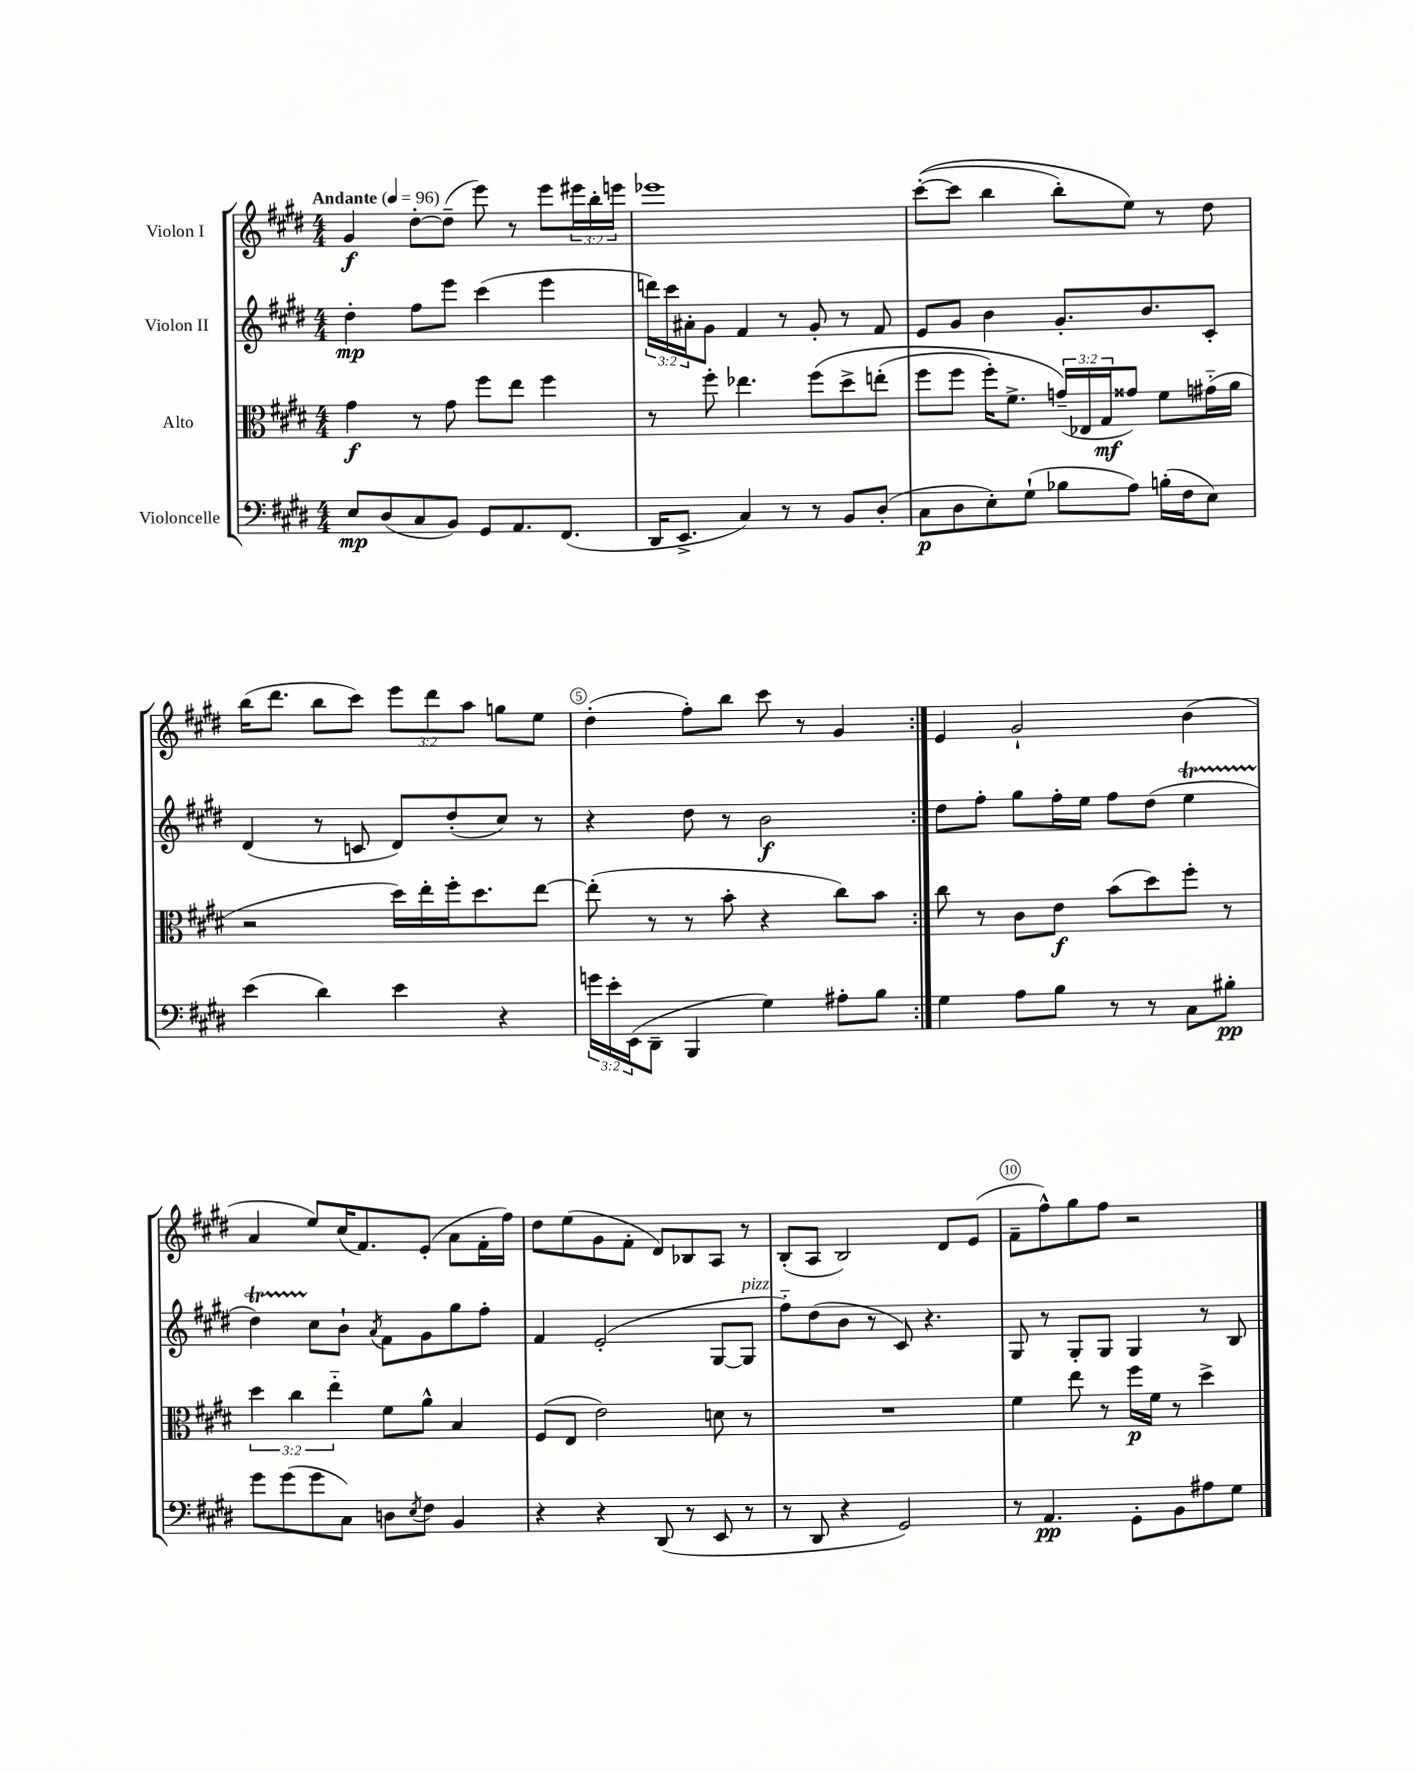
<<
\new StaffGroup <<
\new Staff = "s0" \with { instrumentName = "Violon I" } {
    \clef treble \key e \major \numericTimeSignature \time 4/4 \override Staff.TupletNumber.text = #tuplet-number::calc-fraction-text \tempo "Andante" 4 = 96
    \repeat volta 2 { gis'4\f dis''8~-. dis''8--( e'''8) r8 e'''8 \tuplet 3/2 { eis'''16 b''16-. e'''16 } |
    ees'''1 |
    cis'''8~-.(\( cis'''8 b''4 b''8-.) e''8\) r8 dis''8 |
    b''16( dis'''8. b''8 cis'''8) \tuplet 3/2 { e'''8 dis'''8 a''8 } g''8 e''8 |
    dis''4-.( fis''8-.) b''8 cis'''8 r8 gis'4 | }
    e'4 gis'2-! b'4( |
    a'4 e''8) cis''16( fis'8.) e'8-.( a'8 fis'16-. fis''16) |
    dis''8 e''8( gis'8 fis'8-. dis'8) bes8 a8 r8 |
    b8-.( a8 b2) dis'8 e'8( |
    fis'8-- fis''8-^) gis''8 fis''8 r2 \bar "|." |
}
\new Staff = "s1" \with { instrumentName = "Violon II" } {
    \clef treble \key e \major \numericTimeSignature \time 4/4 \override Staff.TupletNumber.text = #tuplet-number::calc-fraction-text
    \repeat volta 2 { dis''4-.\mp fis''8 e'''8 cis'''4( e'''4 |
    \tuplet 3/2 { d'''16) cis'''16 ais'16-. } gis'8 fis'4 r8 gis'8-. r8 fis'8 |
    e'8 gis'8 b'4 gis'8.-. b'8. cis'8-. |
    dis'4( r8 c'8 dis'8) dis''8-.( cis''8) r8 |
    r4 dis''8 r8 b'2\f | }
    dis''8 fis''8-. gis''8 fis''16-. e''16 fis''8 dis''8( e''4\startTrillSpan |
    dis''4) cis''8\stopTrillSpan b'8-! \acciaccatura { a'8 } fis'8 gis'8 gis''8 fis''8-. |
    fis'4 e'2-.( gis8~ gis8^\markup { \italic "pizz." } |
    fis''8-_) dis''8( b'8 r8 cis'8) r4. |
    gis8 r8 gis8-. gis8 gis4 r8 b8 \bar "|." |
}
\new Staff = "s2" \with { instrumentName = "Alto" } {
    \clef alto \key e \major \numericTimeSignature \time 4/4 \override Staff.TupletNumber.text = #tuplet-number::calc-fraction-text
    \repeat volta 2 { gis'4\f r8 gis'8 fis''8 e''8 fis''4 |
    r8 fis''8-. ees''4. fis''8\( dis''8-> e''8-.( |
    fis''8 fis''8 fis''16-.) fis'8.-> \tuplet 3/2 { g'16--(\) ees16 gis16\mf } gisis'8) fis'8 gis'16-_( a'16 |
    r2 dis''16) e''16-. fis''16-. dis''8. e''8~ |
    e''8-.( r8 r8 b'8-. r4 cis''8) b'8 | }
    cis''8 r8 cis'8 e'8\f b'8( dis''8) fis''8-. r8 |
    \tuplet 3/2 { dis''4 cis''4 e''4-_ } fis'8 a'8-^ b4 |
    fis8( e8 e'2) d'8 r8 |
    R1 |
    fis'4 e''8 r8 fis''16\p fis'16 r8 dis''4-> \bar "|." |
}
\new Staff = "s3" \with { instrumentName = "Violoncelle" } {
    \clef bass \key e \major \numericTimeSignature \time 4/4 \override Staff.TupletNumber.text = #tuplet-number::calc-fraction-text
    \repeat volta 2 { e8\mp dis8( cis8 b,8) gis,8 a,8. fis,8.( |
    dis,16 e,8.-> cis4) r8 r8 b,8 dis8-.( |
    cis8\p dis8 e8-.) gis8-!( bes8 a8) b16-.( fis16 e8) |
    e'4( dis'4) e'4 r4 |
    \tuplet 3/2 { g'16 e'16-. e,16( } dis,8-- b,,4 gis4) ais8-. b8 | }
    gis4 a8 b8 r8 r8 cis8 bis8-.\pp |
    gis'8 gis'8( gis'8 cis8) d8 \acciaccatura { e8 } fis8 b,4 |
    r4 r4 dis,8( r8 e,8 r8 |
    r8 dis,8 r4 gis,2) |
    r8 a,4.\pp gis,8-. b,8 ais8 gis8 \bar "|." |
}
>>
>>
\layout { \context { \Score \override BarNumber.break-visibility = ##(#f #t #t) barNumberVisibility = #(every-nth-bar-number-visible 5) \override BarNumber.stencil = #(make-stencil-circler 0.1 0.3 ly:text-interface::print) } }
